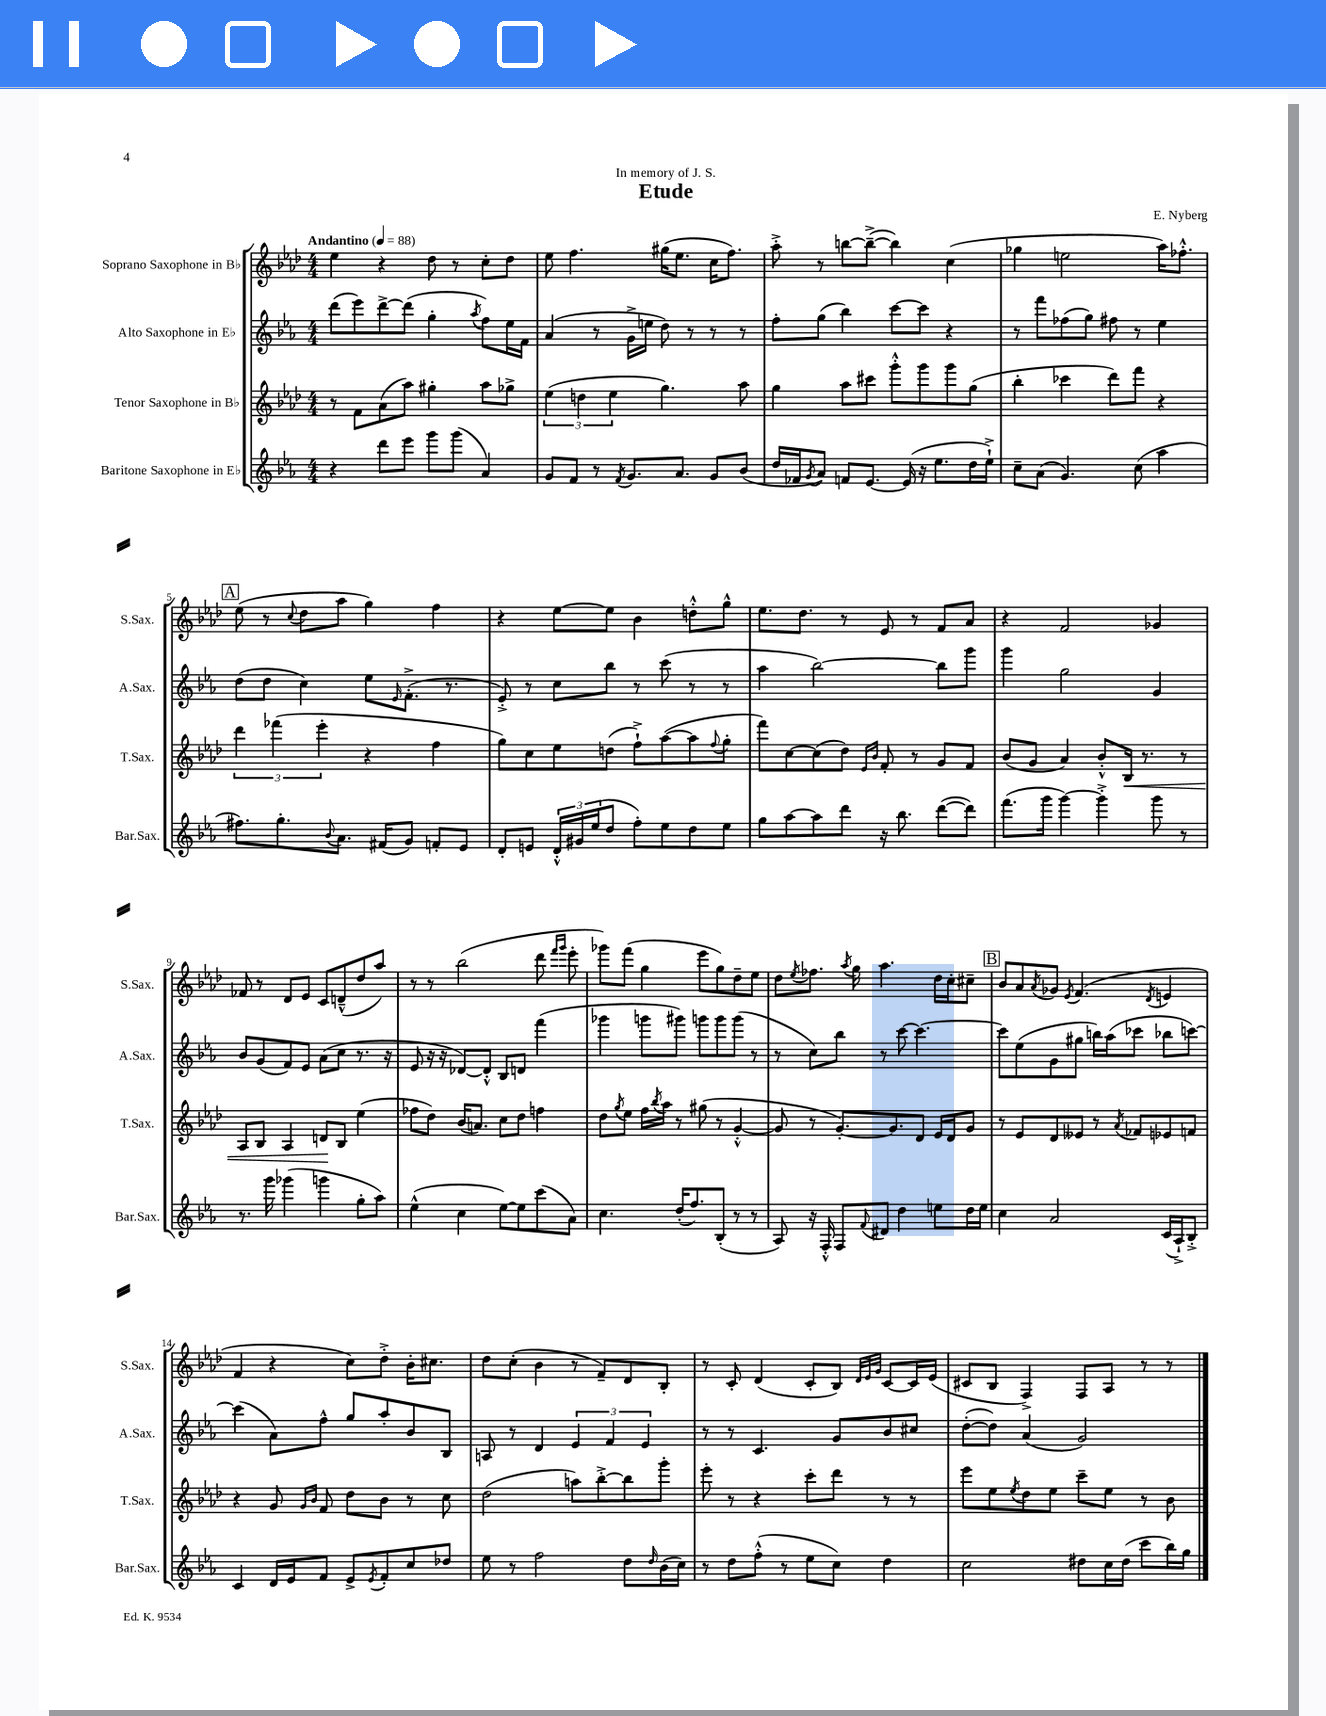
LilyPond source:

\header { title = "Etude" composer = "E. Nyberg" dedication = "In memory of J. S." }
<<
\new StaffGroup <<
\new Staff = "s0" \with { instrumentName = "Soprano Saxophone in Bb" shortInstrumentName = "S.Sax." } {
    \clef treble \key aes \major \numericTimeSignature \time 4/4 \tempo "Andantino" 4 = 88
    ees''4 r4 des''8 r8 c''8-. des''8 |
    ees''8 f''4. gis''16( ees''8. c''16 f''8.) |
    aes''8-.-> r8 b''8~ b''8~--->( b''4) c''4( |
    ges''4 e''2 aes''16) fes''8.-.-^ |
    \mark \markup { \box "A" } ees''8( r8 \appoggiatura { c''8 } des''8 aes''8 g''4) f''4 |
    r4 ees''8~ ees''8 bes'4 d''8-.-^ g''8-^ |
    ees''8. des''8. r8 ees'8 r8 f'8 aes'8 |
    r4 f'2 ges'4 |
    fes'8 r8 des'8 ees'8 c'8 d'8---^( des''8 aes''8) |
    r8 r8 bes''2( des'''8 \grace { f'''16 g'''16 } ees'''8-. |
    ges'''8) f'''8( g''4 ees'''8 g''8) des''8-- ees''8 |
    des''8 \acciaccatura { ees''8 } fes''8. \acciaccatura { aes''8 } g''16 aes''4. des''16 c''16-. cis''8-- |
    \mark \markup { \box "B" } bes'8 aes'8 \acciaccatura { aes'8 } ges'8 \acciaccatura { ees'8 } f'4.( \acciaccatura { des'8 } e'4 |
    f'4 r4 c''8) des''8-.-> bes'16-. cis''8. |
    des''8 c''8-.( bes'4 r8 f'8--) des'8 bes8-. |
    r8 c'8-. des'4( c'8-. bes8) \grace { des'32 ees'32 g'32 } c'8~ c'16 ees'16( |
    cis'8 bes8 f4->) f8 aes8 r8 r8 \bar "|." |
}
\new Staff = "s1" \with { instrumentName = "Alto Saxophone in Eb" shortInstrumentName = "A.Sax." } {
    \clef treble \key ees \major \numericTimeSignature \time 4/4
    d'''8( ees'''8) d'''8~-> d'''8( g''4-. \acciaccatura { aes''8 } f''8) ees''16 f'16 |
    aes'4( r8 g'16-> e''16 d''8) r8 r8 r8 |
    f''8-. g''8( bes''4) c'''8~ c'''8 r4 |
    r8 f'''8 fes''8( g''8) fis''8 r8 ees''4 |
    \mark \markup { \box "A" } d''8( d''8 c''4) ees''8 \grace { ees'16 } f'8.-.->( r8. |
    ees'8-.->) r8 c''8 bes''8 r8 c'''8( r8 r8 |
    aes''4 bes''2~) bes''8 g'''8 |
    g'''4 g''2 g'4 |
    bes'8 g'8( f'8) ees'8 aes'8( c''8 r8. r16 |
    ees'8 r16 r16 des'8~) des'8-.-^ bes8 d'8 f'''4( |
    ges'''4 g'''8 gis'''8) g'''8 g'''8 g'''8( r8 |
    r8 c''8) bes''8 r8 c'''8~ c'''4.~ |
    \mark \markup { \box "B" } c'''8 ees''8( g'8 gis''8 b''16) aes''16( ces'''8 bes''8 c'''8~) |
    c'''4( aes'8) f''8-^ g''8 aes''8-. bes'8 bes8 |
    a8 r8 d'4 \tuplet 3/2 { ees'4 f'4 ees'4 } |
    r8 r8 c'4. g'8 bes'8 cis''8 |
    d''8~-.( d''8) aes'4( g'2) \bar "|." |
}
\new Staff = "s2" \with { instrumentName = "Tenor Saxophone in Bb" shortInstrumentName = "T.Sax." } {
    \clef treble \key aes \major \numericTimeSignature \time 4/4
    r8 f'8 aes'8( aes''8) gis''4-. aes''8 ges''8-> |
    \tuplet 3/2 { ees''4( d''4 ees''4 } g''4.) aes''8 |
    g''4 aes''8 cis'''8 g'''8-.-^ g'''8 g'''8 g''8( |
    bes''4-. ces'''4 des'''8) f'''8 r4 |
    \mark \markup { \box "A" } \tuplet 3/2 { des'''4 fes'''4( ees'''4-. } r4 f''4 |
    g''8) c''8 ees''8 d''8( f''8-!->) aes''8~( aes''8 \appoggiatura { f''8 } g''8-. |
    f'''8) c''8~ c''8( des''8) \grace { ees'16 bes'16 } f'8-. r8 g'8 f'8 |
    bes'8( g'8 aes'4) bes'8-.-^ bes16\< r8. r8 |
    aes8 bes8 aes4 d'8\! bes8 ees''4( |
    fes''8 des''8) bes'16( a'8.) c''8 des''8 f''4 |
    des''8 \acciaccatura { g''8 } ees''8 f''16 \acciaccatura { bes''8 } aes''16 r8 gis''8( r8 g'4~-.-^ |
    g'8 r8 g'8.~-.) g'8. des'8 ees'16 des'16 g'8 |
    \mark \markup { \box "B" } r8 ees'8 des'8 eeses'8 r8 \acciaccatura { aes'8 } fes'8 ees'8 f'8 |
    r4 g'8 \grace { g'16 bes'16 } f'8 des''8 bes'8 r8 c''8 |
    des''2( a''8) bes''8~-.-> bes''8 g'''8-. |
    ees'''8-. r8 r4 c'''8-. des'''8 r8 r8 |
    ees'''8 ees''8 \acciaccatura { ees''8 } des''8 ees''8 c'''8-- ees''8 r8 bes'8 \bar "|." |
}
\new Staff = "s3" \with { instrumentName = "Baritone Saxophone in Eb" shortInstrumentName = "Bar.Sax." } {
    \clef treble \key ees \major \numericTimeSignature \time 4/4
    r4 d'''8 ees'''8 g'''8 g'''8( aes'4) |
    g'8 f'8 r8 \acciaccatura { f'8 } g'8. aes'8. g'8 bes'8( |
    d''16 fes'16 \acciaccatura { g'8 } aes'8) f'8 ees'8.~ ees'16( r16 ees''8. d''16 ees''16-!->) |
    c''8-- aes'8( g'4.) c''8( aes''4 |
    \mark \markup { \box "A" } fis''8.) g''8.-. \appoggiatura { bes'8 } aes'8. fis'16( g'8) f'8-. ees'8 |
    d'8-. e'8 \tuplet 3/2 { d'16-.-^ gis'16 ees''16( } d''8 f''8-.) ees''8 d''8 ees''8 |
    g''8 aes''8~ aes''8 d'''8 r16 bes''8. d'''8~( d'''8) |
    f'''8.( g'''16 g'''4~) g'''4-.-> g'''8 r8 |
    r8. g'''16 ges'''4( g'''4 g''8-. aes''8) |
    ees''4-^( c''4 ees''8~) ees''8 c'''8( aes'8) |
    c''4. d''16-.( f''8.) bes8-.( r8 r8 |
    aes8) r16 f16-.-^ f8 \appoggiatura { f'8 } dis'8 d''4 e''8 d''16 e''16 |
    \mark \markup { \box "B" } c''4 aes'2 c'16( aes16-!->) bes8-.-> |
    c'4 d'16 ees'16 f'8 ees'8-> \acciaccatura { ees'8 } f'8-. c''8 des''8 |
    ees''8 r8 f''2 d''8 \grace { d''16 } bes'16( c''16) |
    r8 d''8 f''8-.-^( r8 ees''8 c''8) d''4 |
    c''2 dis''8 c''16 dis''16( c'''8 bes''16) g''16 \bar "|." |
}
>>
>>
